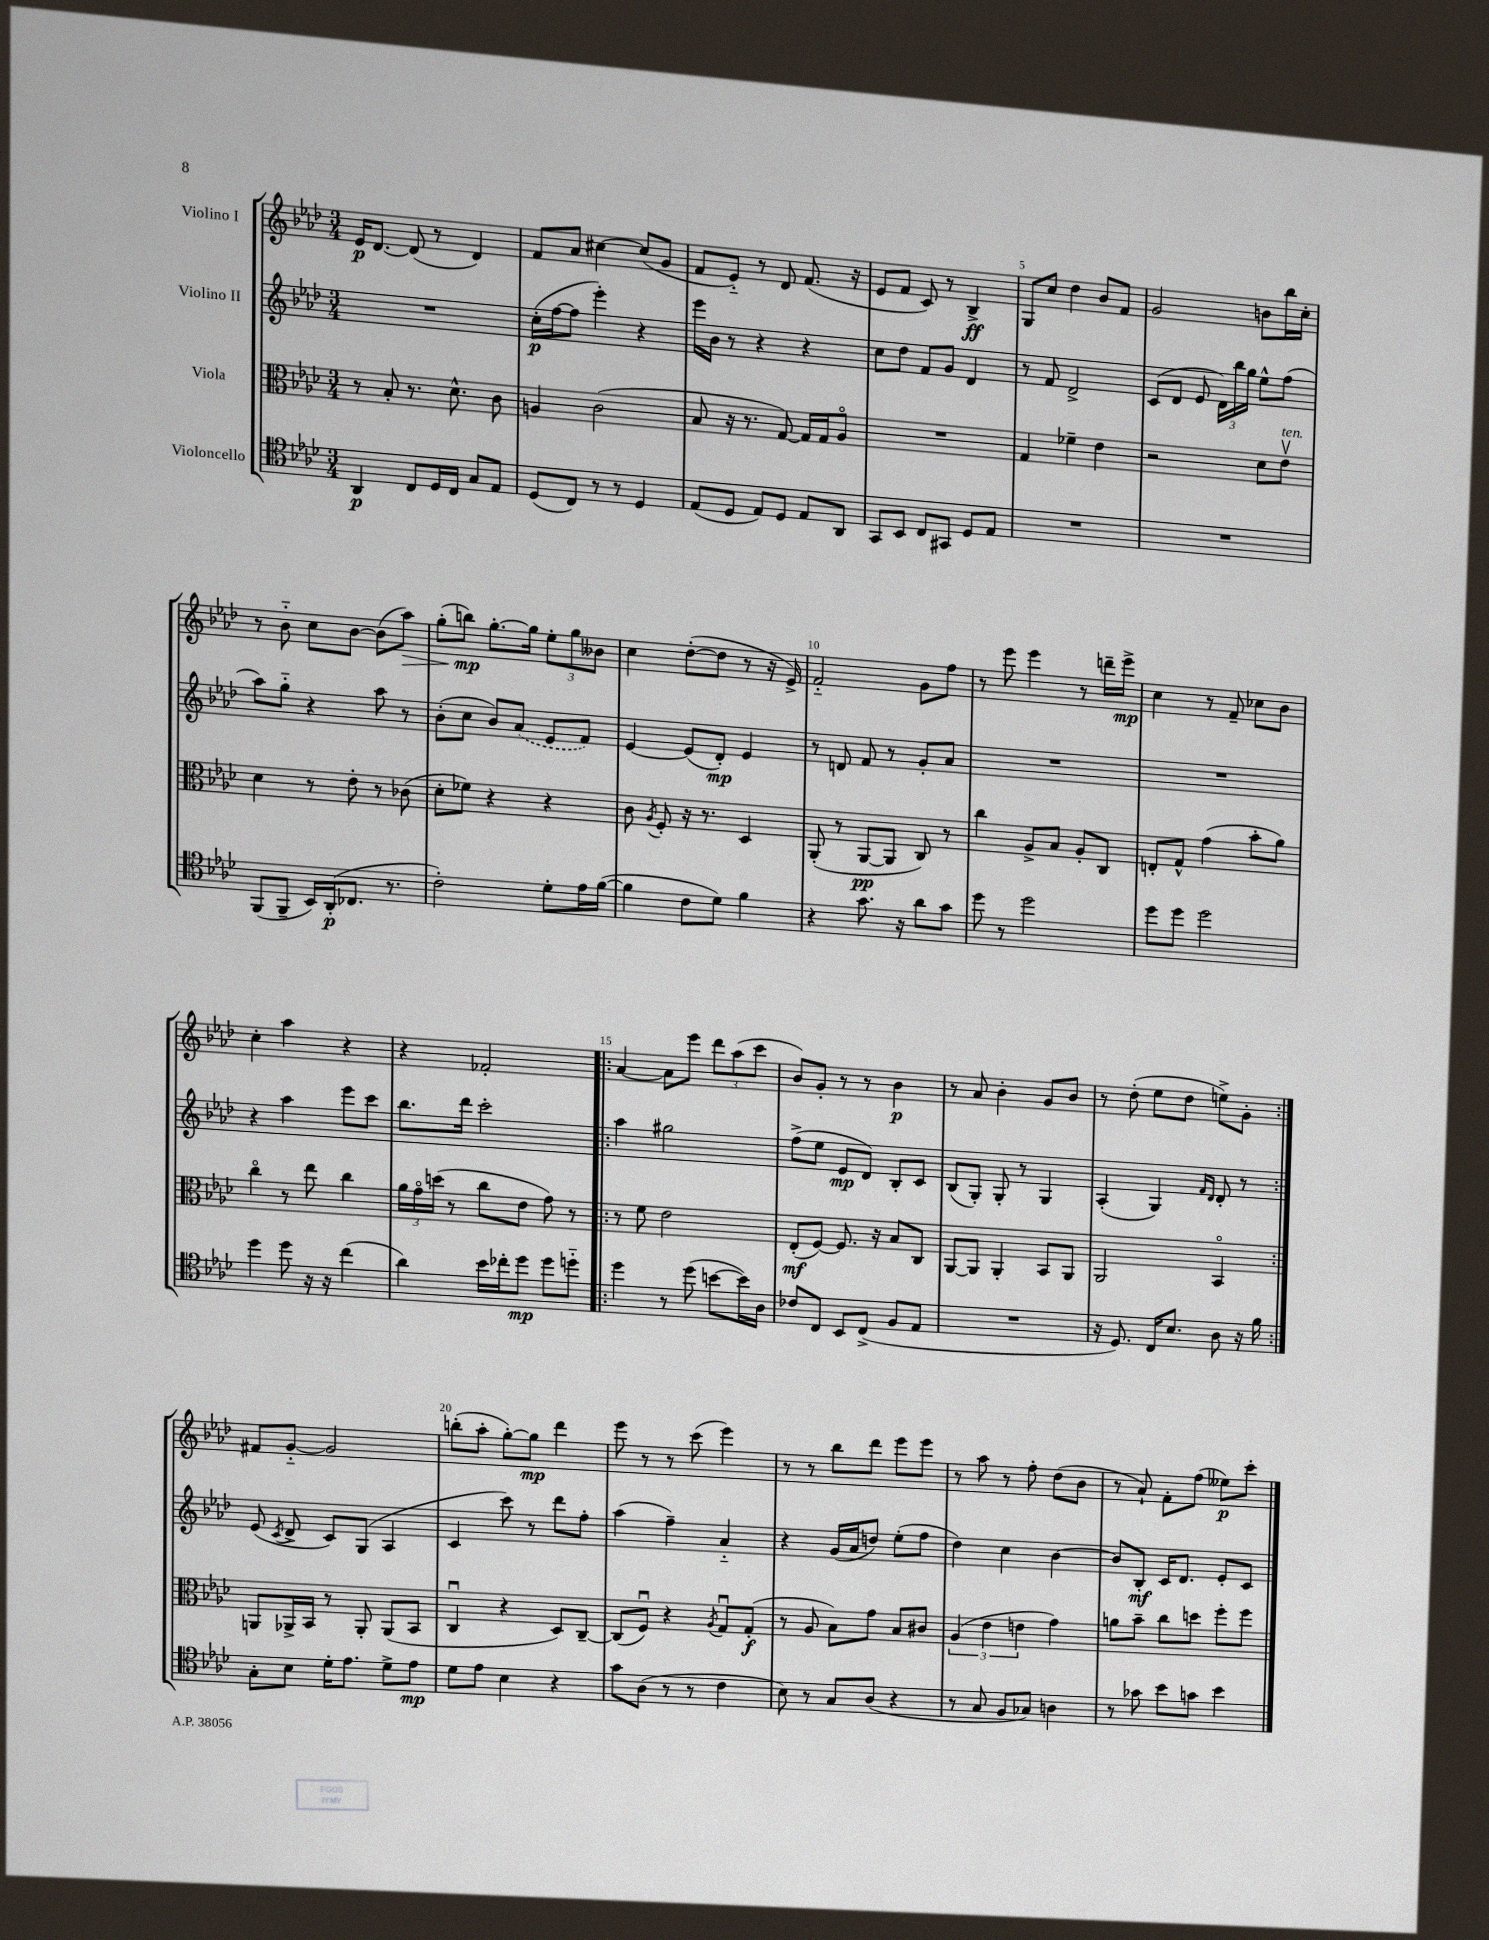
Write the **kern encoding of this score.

**kern	**dynam	**kern	**dynam	**kern	**dynam	**kern	**dynam
*part4	*part4	*part3	*part3	*part2	*part2	*part1	*part1
*staff4	*staff4	*staff3	*staff3	*staff2	*staff2	*staff1	*staff1
*I"Violoncello	*	*I"Viola	*	*I"Violino II	*	*I"Violino I	*
*clefC4	*	*clefC3	*	*clefG2	*	*clefG2	*
*k[b-e-a-d-]	*	*k[b-e-a-d-]	*	*k[b-e-a-d-]	*	*k[b-e-a-d-]	*
*M3/4	*	*M3/4	*	*M3/4	*	*M3/4	*
=1	=1	=1	=1	=1	=1	=1	=1
4AA-/	p	8r	.	2.r	.	16e-/KL	p
.	.	.	.	.	.	[8.d-/J	.
.	.	8B-'/	.	.	.	.	.
8C/L	.	8.r	.	.	.	(8d-/]	.
16D-/L	.	.	.	.	.	8r	.
16C/JJ	.	8.d-^^\	.	.	.	.	.
8G/L	.	.	.	.	.	4d-/)	.
8E-/J	.	8c\	.	.	.	.	.
=2	=2	=2	=2	=2	=2	=2	=2
(8D-/L	.	4An/	.	(16cc'\LL	p	8f/L	.
.	.	.	.	[16ff\J	.	.	.
8C/J)	.	.	.	8ff\J]	.	8a-/J	.
8r	.	(2c\	.	4eee-'\)	.	[4cc#X\	.
8r	.	.	.	.	.	.	.
4D-/	.	.	.	4r	.	(8cc#/L]	.
.	.	.	.	.	.	8g/J	.
=3	=3	=3	=3	=3	=3	=3	=3
(8E-/L	.	8B-/	.	16eee-\LL	.	8f/L	.
.	.	.	.	16b-\JJ	.	.	.
8D-/J	.	16r	.	8r	.	8e-/J)	.
.	.	8.r	.	.	.	.	.
8E-/L)	.	.	.	4r	.	8r	.
8D-/J	.	[8G/)	.	.	.	8d-/	.
8E-/L	.	16G/LL]	.	4r	.	(8.f/	.
.	.	16G/J	.	.	.	.	.
8AA-/J	.	8A-/J	.	.	.	.	.
.	.	.	.	.	.	16r	.
=4	=4	=4	=4	=4	=4	=4	=4
8GG/L	.	2.r	.	8cc\L	.	8e-/L	.
8BB-/J	.	.	.	8dd-\J	.	8f/J	.
8C/L	.	.	.	8f/L	.	8c/)	.
8GG#X/J	.	.	.	8g/J	.	8r	.
8D-/L	.	.	.	4d-/	.	4B-^/	ff
8E-/J	.	.	.	.	.	.	.
=5	=5	=5	=5	=5	=5	=5	=5
2.r	.	4G/	.	8r	.	8G/L	.
.	.	.	.	8f/	.	8cc/J	.
.	.	4f-X~\	.	2d-^/	.	4dd-\	.
.	.	4e-\	.	.	.	8b-/L	.
.	.	.	.	.	.	8f/J	.
=6	=6	=6	=6	=6	=6	=6	=6
2.r	.	2r	.	(8c/L	.	2g/	.
.	.	.	.	8d-/J	.	.	.
.	.	.	.	8e-/	.	.	.
.	.	.	.	24d-\LL)	.	.	.
.	.	.	.	24bb-\	.	.	.
.	.	.	.	24gg\JJ	.	.	.
.	.	8d-\L	.	8ee-^^\L	.	8bn\L	.
!	!	!LO:TX:a:i:t=ten.	!	!	!	!	!
.	.	8e-v\J	.	(8ff\J	.	16bb-\L	.
.	.	.	.	.	.	16cc'\JJ	.
!!LO:LB:g=z
=7	=7	=7	=7	=7	=7	=7	=7
(8FF/L	.	4d-\	.	8aa-\L)	.	8r	.
8FF~/J	.	.	.	8gg\J	.	8b-\	.
16BB-/LL)	.	8r	.	4r	.	8cc\L	.
(16AA-'/J	p	.	.	.	.	.	.
8.C-X/J	.	8e-'\	.	.	.	[8b-\J	.
.	.	8r	.	8aa-\	.	(8b-\L]	.
8.r	.	.	.	.	.	.	.
!	!	!	!	!	!	!	!LO:HP:b
.	.	(8c-X\	.	8r	.	8aa-\J)	>
=8	=8	=8	=8	=8	=8	=8	=8
2c'\)	.	8d-'\L	.	(8b-'\L	.	(8gg'\L	.
.	.	8f-X\J)	.	8cc\J	.	8bbn\J)	mp
.	.	4r	.	8b-/L)	.	[8.gg'\L	]
.	.	.	.	(8a-/J	.	.	.
.	.	.	.	.	.	16gg\Jk]	.
8d-'\L	.	4r	.	8e-/L	.	12ee-'\L	.
.	.	.	.	.	.	12gg\	.
16e-\L	.	.	.	8f/J)	.	.	.
.	.	.	.	.	.	12b--X\J	.
([16f\JJ	.	.	.	.	.	.	.
=9	=9	=9	=9	=9	=9	=9	=9
4f\]	.	8c\	.	[4e-/	.	4cc\	.
.	.	8qA-/	.	.	.	.	.
.	.	8F'/	.	.	.	.	.
8c\L	.	16r	.	(8e-/L]	.	([8dd-'\L	.
.	.	8.r	.	.	.	.	.
8d-\J)	.	.	.	8d-'/J)	mp	8dd-\J]	.
4f\	.	4D-/	.	4e-/	.	8r	.
.	.	.	.	.	.	16r	.
.	.	.	.	.	.	16e-^/)	.
=10	=10	=10	=10	=10	=10	=10	=10
4r	.	(8AA-'/	.	8r	.	2f/	.
.	.	8r	.	8dn/	.	.	.
8.g\	.	[8AA-/L	pp	8f/	.	.	.
.	.	8AA-/J]	.	8r	.	.	.
16r	.	.	.	.	.	.	.
8a-\L	.	8C/)	.	8g'/L	.	8g\L	.
8g\J	.	8r	.	8a-/J	.	8ff\J	.
=11	=11	=11	=11	=11	=11	=11	=11
8dd-\	.	4cc\	.	2.r	.	8r	.
8r	.	.	.	.	.	8eee-\	.
2dd-\	.	8A-^/L	.	.	.	4eee-\	.
.	.	8B-/J	.	.	.	.	.
.	.	8A-'/L	.	.	.	8r	.
.	.	8C/J	.	.	.	16dddn~\LL	.
.	.	.	.	.	.	16eee-^\JJ	mp
=12	=12	=12	=12	=12	=12	=12	=12
8dd-\L	.	8En'/L	.	2.r	.	4cc\	.
8dd-\J	.	8G^^/J	.	.	.	.	.
2dd-\	.	(4g\	.	.	.	8r	.
.	.	.	.	.	.	8f~/	.
.	.	8b-'\L	.	.	.	8cc-X\L	.
.	.	8a-\J)	.	.	.	8b-\J	.
!!LO:LB:g=z
=13	=13	=13	=13	=13	=13	=13	=13
4dd-\	.	4cc\	.	4r	.	4cc'\	.
8dd-\	.	8r	.	4aa-\	.	4aa-\	.
16r	.	8ee-\	.	.	.	.	.
16r	.	.	.	.	.	.	.
(4cc\	.	4cc\	.	8eee-\L	.	4r	.
.	.	.	.	8ccc\J	.	.	.
=14	=14	=14	=14	=14	=14	=14	=14
4a-\)	.	24a-\LL	.	8.bb-\L	.	4r	.
.	.	24g\	.	.	.	.	.
.	.	(24ddn\JJ	.	.	.	.	.
.	.	8r	.	.	.	.	.
.	.	.	.	16ddd-\Jk	.	.	.
16b-\LL	.	8cc\L	.	2ccc'\	.	2f-X'/	.
16cc-X'\J	.	.	.	.	.	.	.
8dd-\J	mp	8e-\J	.	.	.	.	.
8dd-\L	.	8g\)	.	.	.	.	.
8ddn\J	.	8r	.	.	.	.	.
=15!|:	=15!|:	=15!|:	=15!|:	=15!|:	=15!|:	=15!|:	=15!|:
4dd-\	.	8r	.	4aa-\	.	[4a-/	.
.	.	8f\	.	.	.	.	.
8r	.	2e-\	.	2gg#X\	.	8a-\L]	.
(8dd-\	.	.	.	.	.	8eee-\J	.
[8bn\L	.	.	.	.	.	12ddd-\L	.
.	.	.	.	.	.	(12aa-\	.
16b\L])	.	.	.	.	.	.	.
.	.	.	.	.	.	12ccc\J	.
16A-\JJ	.	.	.	.	.	.	.
=16	=16	=16	=16	=16	=16	=16	=16
8c-X/L	.	(8E-'/L	mf	(8ff^\L	.	8b-/L)	.
8C/J	.	[8F/J)	.	8ee-\J	.	8g'/J	.
8BB-/L	.	8.F/]	.	8e-/L	mp	8r	.
(8C^/J	.	.	.	8d-/J)	.	8r	.
.	.	16r	.	.	.	.	.
8F/L	.	8B-/L	.	8B-'/L	.	4b-\	p
8E-/J	.	8C/J	.	8c/J	.	.	.
=17	=17	=17	=17	=17	=17	=17	=17
2.r	.	[8AA-/L	.	(8B-/L	.	8r	.
.	.	8AA-/J]	.	8G'/J)	.	8a-/	.
.	.	4AA-'/	.	8G'/	.	4b-'\	.
.	.	.	.	8r	.	.	.
.	.	8BB-/L	.	4G/	.	8g/L	.
.	.	8AA-/J	.	.	.	8b-/J	.
=18	=18	=18	=18	=18	=18	=18	=18
16r	.	2AA-/	.	(4A-'/	.	8r	.
8.D-/)	.	.	.	.	.	.	.
.	.	.	.	.	.	(8dd-'\	.
16C/KL	.	.	.	4G/)	.	8ee-\L	.
8.B-/J	.	.	.	.	.	.	.
.	.	.	.	.	.	8dd-\J	.
.	.	.	.	16qqf/LL	.	.	.
.	.	.	.	16qqd-/JJ	.	.	.
8A-\	.	4BB-/	.	8d-'/	.	8een^\L)	.
16r	.	.	.	8r	.	8g'\J	.
16f\	.	.	.	.	.	.	.
!!LO:LB:g=z
=19:|!	=19:|!	=19:|!	=19:|!	=19:|!	=19:|!	=19:|!	=19:|!
8G'\L	.	8AAn/L	.	(8e-/	.	8f#X/L	.
.	.	.	.	8qc/	.	.	.
8B-\J	.	16AA-X^/L	.	8d-^/	.	[8g/J	.
.	.	16BB-/JJ	.	.	.	.	.
16d-'\KL	.	8r	.	8c/L)	.	2g/]	.
8.e-\J	.	.	.	.	.	.	.
.	.	8AA-'/	.	(8G/J	.	.	.
8d-^\L	.	(8AA-/L	.	4A-/	.	.	.
8e-\J	mp	8BB-/J	.	.	.	.	.
=20	=20	=20	=20	=20	=20	=20	=20
8d-\L	.	4Cu/	.	4c/	.	(8bbn'\L	.
8e-\J	.	.	.	.	.	8aa-'\J	.
4B-\	.	4r	.	8ccc\)	.	[8gg'\L)	.
.	.	.	.	8r	.	8gg\J]	mp
4r	.	8D-/L)	.	8ddd-\L	.	4ddd-\	.
.	.	[8C~/J	.	8ff'\J	.	.	.
=21	=21	=21	=21	=21	=21	=21	=21
8g\L	.	(8C/L]	.	(4aa-\	.	8eee-\	.
(8A-\J	.	8Fu/J)	.	.	.	8r	.
8r	.	4r	.	4ff~\)	.	8r	.
8r	.	.	.	.	.	(8ccc\	.
.	.	8qA-/	.	.	.	.	.
4c\	.	8Gu/L	.	4a-/	.	4eee-\)	.
.	.	(8G'/J	f	.	.	.	.
=22	=22	=22	=22	=22	=22	=22	=22
8B-\)	.	8r	.	4r	.	8r	.
8r	.	8A-/	.	.	.	8r	.
8G/L	.	8B-\L)	.	(16g/LL	.	8bb-\L	.
.	.	.	.	16a-/J	.	.	.
(8A-/J	.	8g\J	.	8ddn/J)	.	8ddd-\J	.
4r	.	8B-/L	.	(8ee-'\L	.	8eee-\L	.
.	.	8c#X/J	.	8ff\J	.	8eee-\J	.
=23	=23	=23	=23	=23	=23	=23	=23
8r	.	(6A-/	.	4dd-\)	.	8r	.
8G/	.	.	.	.	.	8aa-\	.
.	.	6e-\	.	.	.	.	.
8F/L	.	.	.	4cc\	.	8r	.
.	.	6en\	.	.	.	.	.
8G-X/J)	.	.	.	.	.	8ff'\	.
4An\	.	4g\)	.	[4b-\	.	(8dd-\L	.
.	.	.	.	.	.	8b-\J	.
=24	=24	=24	=24	=24	=24	=24	=24
8r	.	8an\L	.	8b-/L]	.	8r	.
8g-X\	.	8b-~\J	.	8B-'/J	mf	8a-`/)	.
8b-\L	.	8cc\L	.	16c/KL	.	8f'\L	.
.	.	.	.	8.d-/J	.	.	.
8gn\J	.	8ddn\J	.	.	.	(8ff\J	.
4b-\	.	8ff'\L	.	8e-'/L	.	8ee--X\L)	p
.	.	8ff\J	.	8c/J	.	8ccc'\J	.
==	==	==	==	==	==	==	==
*-	*-	*-	*-	*-	*-	*-	*-
